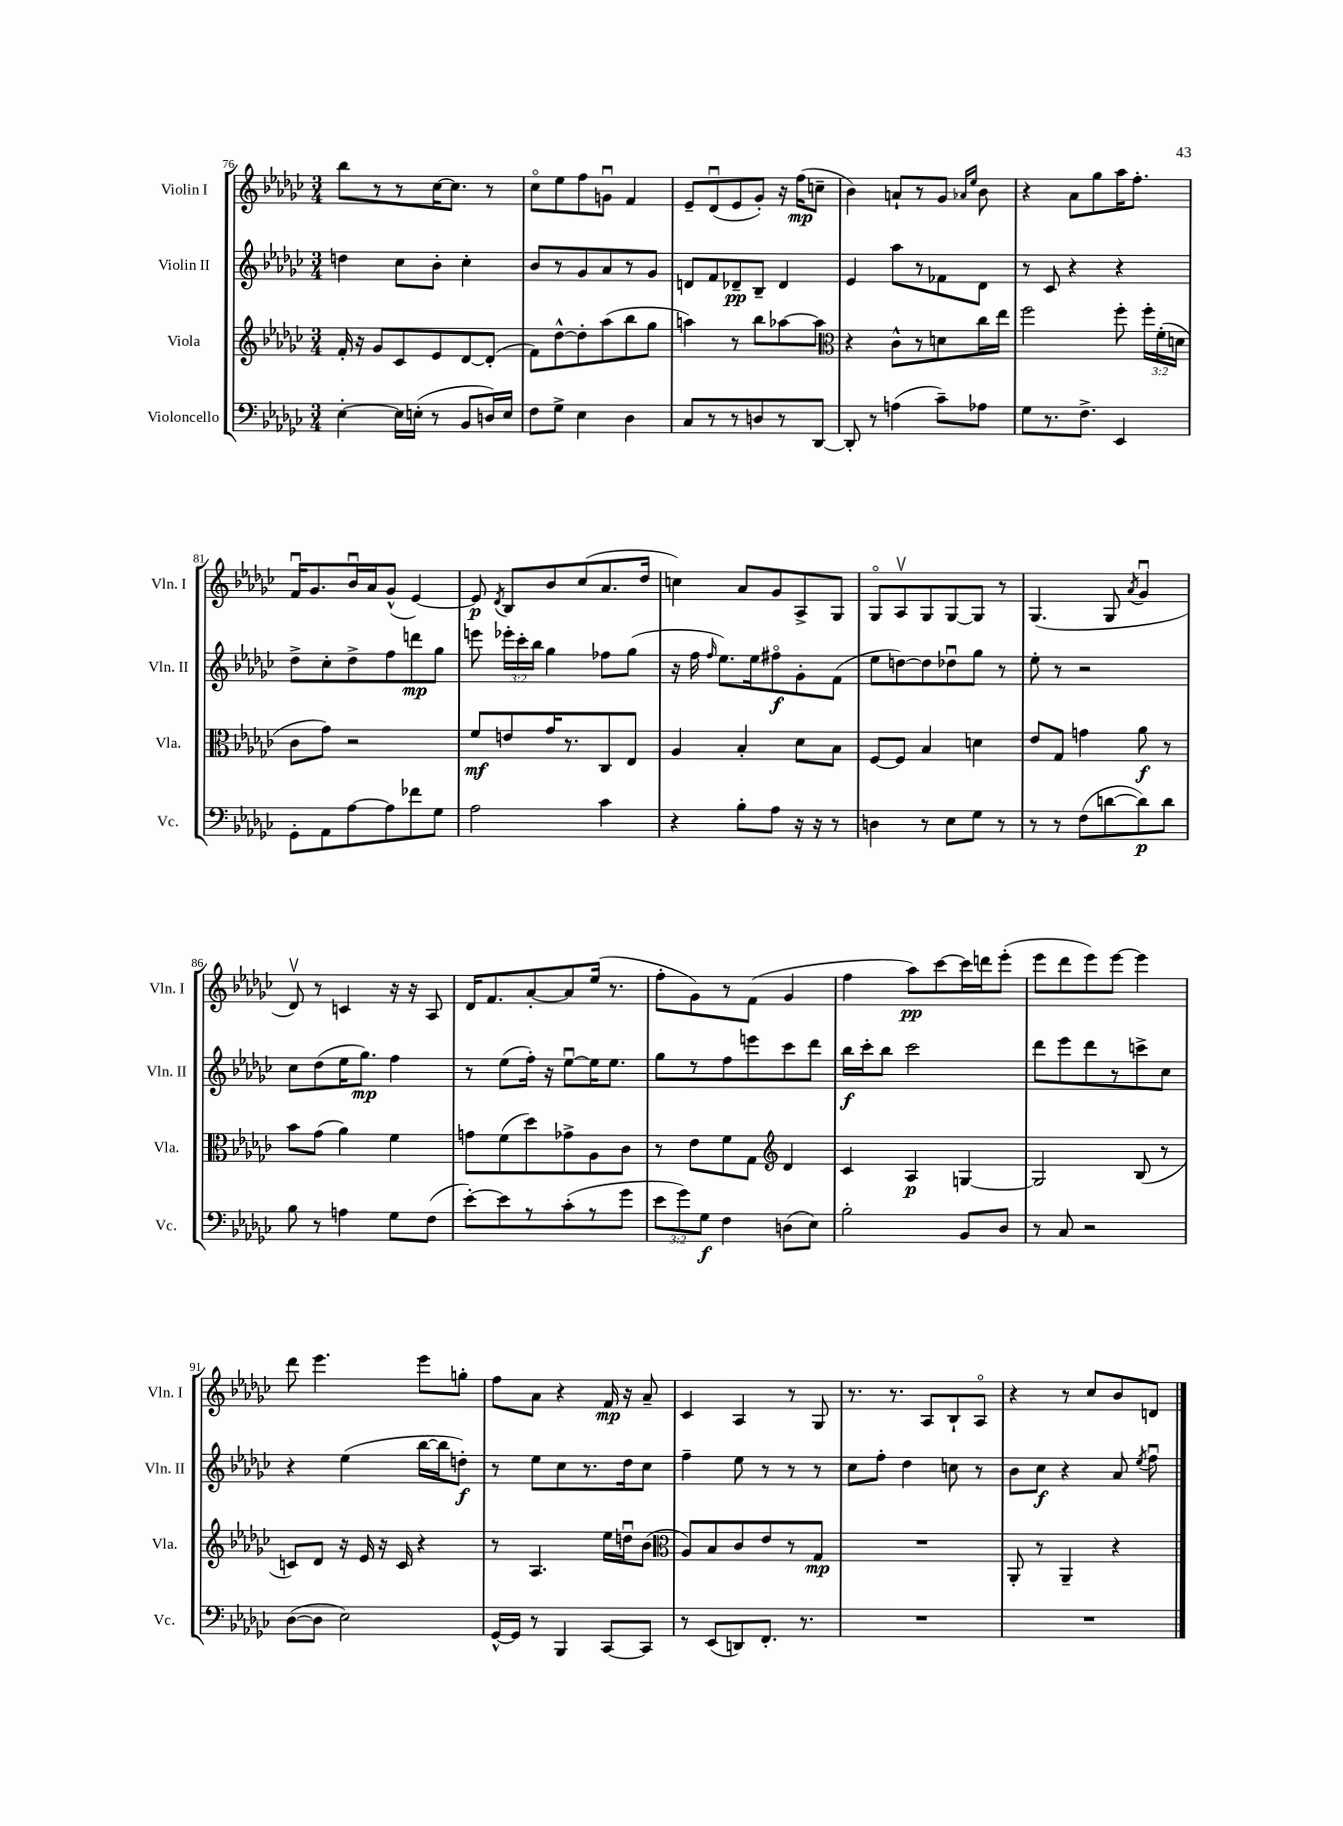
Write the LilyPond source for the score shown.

<<
\new StaffGroup <<
\new Staff = "s0" \with { instrumentName = "Violin I" shortInstrumentName = "Vln. I" } {
    \clef treble \key ges \major \numericTimeSignature \time 3/4
    \autoBeamOff bes''8[ r8 r8 ces''16~ ces''8.] r8 |
    ces''8[\flageolet ees''8 f''8 g'8]\downbow f'4 |
    ees'8[-- des'8\downbow( ees'8 ges'8]-.) r16 f''16[\mp( c''8]-- |
    bes'4) a'8[-! r8 ges'8] \grace { aes'16[ ees''16] } bes'8 |
    r4 aes'8[ ges''8 aes''16 f''8.]-. |
    f'16[\downbow ges'8. bes'16\downbow aes'16 ges'8]-^( ees'4~) |
    ees'8\p \acciaccatura { des'8 } bes8[ bes'8 ces''8( aes'8. des''16] |
    c''4) aes'8[ ges'8 aes8-> ges8] |
    ges8[\flageolet aes8\upbow ges8 ges8~ ges8] r8 |
    ges4.( ges8 \acciaccatura { aes'8 } ges'4\downbow |
    des'8\upbow) r8 c'4 r16 r16 aes8 |
    des'16[ f'8. aes'8~-. aes'8 ees''16]( r8. |
    f''8[-. ges'8) r8 f'8]( ges'4 |
    f''4 aes''8[\pp) ces'''8~ ces'''16 d'''16 ees'''8]-.( |
    ees'''8[ des'''8 ees'''8) ees'''8]~ ees'''4 |
    des'''8 ees'''4. ees'''8[ g''8]-. |
    f''8[ aes'8] r4 f'16\mp r16 aes'8-- |
    ces'4 aes4 r8 ges8 |
    r8. r8. aes8[ bes8-! aes8]\flageolet |
    r4 r8 ces''8[ bes'8 d'8] \bar "|." |
}
\new Staff = "s1" \with { instrumentName = "Violin II" shortInstrumentName = "Vln. II" } {
    \clef treble \key ges \major \numericTimeSignature \time 3/4 \override Staff.TupletNumber.text = #tuplet-number::calc-fraction-text
    \autoBeamOff d''4 ces''8[ bes'8]-. ces''4-. |
    bes'8[ r8 ges'8 aes'8 r8 ges'8] |
    d'8[ f'8 des'8--\pp bes8]-- des'4 |
    ees'4 aes''8[ r8 fes'8 des'8] |
    r8 ces'8 r4 r4 |
    des''8[-> ces''8-. des''8-> f''8 d'''8\mp ges''8] |
    e'''8 \tuplet 3/2 { ees'''16[-. ces'''16-. bes''16] } ges''4 fes''8[ ges''8]( |
    r16 f''16 \grace { f''16 } ees''8.[) ees''16 fis''8\flageolet\f ges'8-. f'8]( |
    ees''8[ d''8~) d''8 des''8\downbow ges''8] r8 |
    ees''8-. r8 r2 |
    ces''8[ des''8( ees''16 ges''8.]\mp) f''4 |
    r8 ees''8[( f''16]-.) r16 ees''8[~\downbow ees''16 ees''8.] |
    ges''8[ r8 f''8 e'''8 ces'''8 des'''8] |
    bes''16[\f ces'''16-. bes''8] ces'''2 |
    des'''8[ ees'''8 des'''8 r8 c'''8-> ces''8] |
    r4 ees''4( bes''16[~ bes''16 d''8]-.\f) |
    r8 ees''8[ ces''8 r8. des''16 ces''8] |
    f''4-- ees''8 r8 r8 r8 |
    ces''8[ f''8]-. des''4 c''8 r8 |
    bes'8[ ces''8]\f r4 aes'8 \acciaccatura { ees''8 } f''8\downbow \bar "|." |
}
\new Staff = "s2" \with { instrumentName = "Viola" shortInstrumentName = "Vla." } {
    \clef treble \key ges \major \numericTimeSignature \time 3/4 \override Staff.TupletNumber.text = #tuplet-number::calc-fraction-text
    \autoBeamOff f'16-. r16 ges'8[ ces'8 ees'8 des'8~ des'8]-.( |
    f'8[) des''8~-^ des''8-. aes''8( bes''8 ges''8] |
    a''4) r8 bes''8[ aes''8~ aes''8] |
    \clef alto r4 ces'8[-^ r8 d'8 ces''16 ees''16] |
    f''2 f''8-. \tuplet 3/2 { f''16[-. f'16-.( d'16] } |
    ces'8[ ges'8]) r2 |
    f'8[\mf e'8 ges'16 r8. ces8 ees8] |
    aes4 bes4-. des'8[ bes8] |
    f8[~ f8] bes4 d'4 |
    ees'8[ ges8] g'4 aes'8\f r8 |
    bes'8[ ges'8]( aes'4) f'4 |
    g'8[ f'8( des''8) ges'8-> aes8 ces'8] |
    r8 ees'8[ f'8 ges8] \clef treble des'4 |
    ces'4 aes4\p g4~ |
    g2 bes8( r8 |
    c'8[) des'8] r16 ees'16 r16 c'16 r4 |
    r8 aes4. ees''16[ d''16\downbow bes'8]( |
    \clef alto aes8[) bes8 ces'8 ees'8 r8 ges8]\mp |
    R2. |
    aes,8-. r8 aes,4-- r4 \bar "|." |
}
\new Staff = "s3" \with { instrumentName = "Violoncello" shortInstrumentName = "Vc." } {
    \clef bass \key ges \major \numericTimeSignature \time 3/4 \override Staff.TupletNumber.text = #tuplet-number::calc-fraction-text
    \autoBeamOff ees4~-. ees16[ e16]-.( r8 bes,8[ d16) e16] |
    f8[ ges8]-> ees4 des4 |
    ces8[ r8 r8 d8 r8 des,8]~ |
    des,8-. r8 a4( ces'8[--) aes8] |
    ges8[ r8. f8.]-> ees,4 |
    ges,8[-. aes,8 aes8~ aes8 fes'8 ges8] |
    aes2 ces'4 |
    r4 bes8[-. aes8] r16 r16 r8 |
    d4 r8 ees8[ ges8] r8 |
    r8 r8 f8[( d'8~ d'8\p) d'8] |
    bes8 r8 a4 ges8[ f8]( |
    ees'8[~-.) ees'8 r8 ces'8-.( r8 ges'8] |
    \tuplet 3/2 { ees'8[ ges'8) ges8]\f } f4 d8[( ees8]) |
    bes2-. bes,8[ des8] |
    r8 ces8 r2 |
    des8[~( des8] ees2) |
    ges,16[~-^ ges,16] r8 bes,,4 ces,8[~ ces,8] |
    r8 ees,8[( d,8) f,8.]-. r8. |
    R2. |
    R2. \bar "|." |
}
>>
>>
\layout { \context { \Score currentBarNumber = #76 } }
